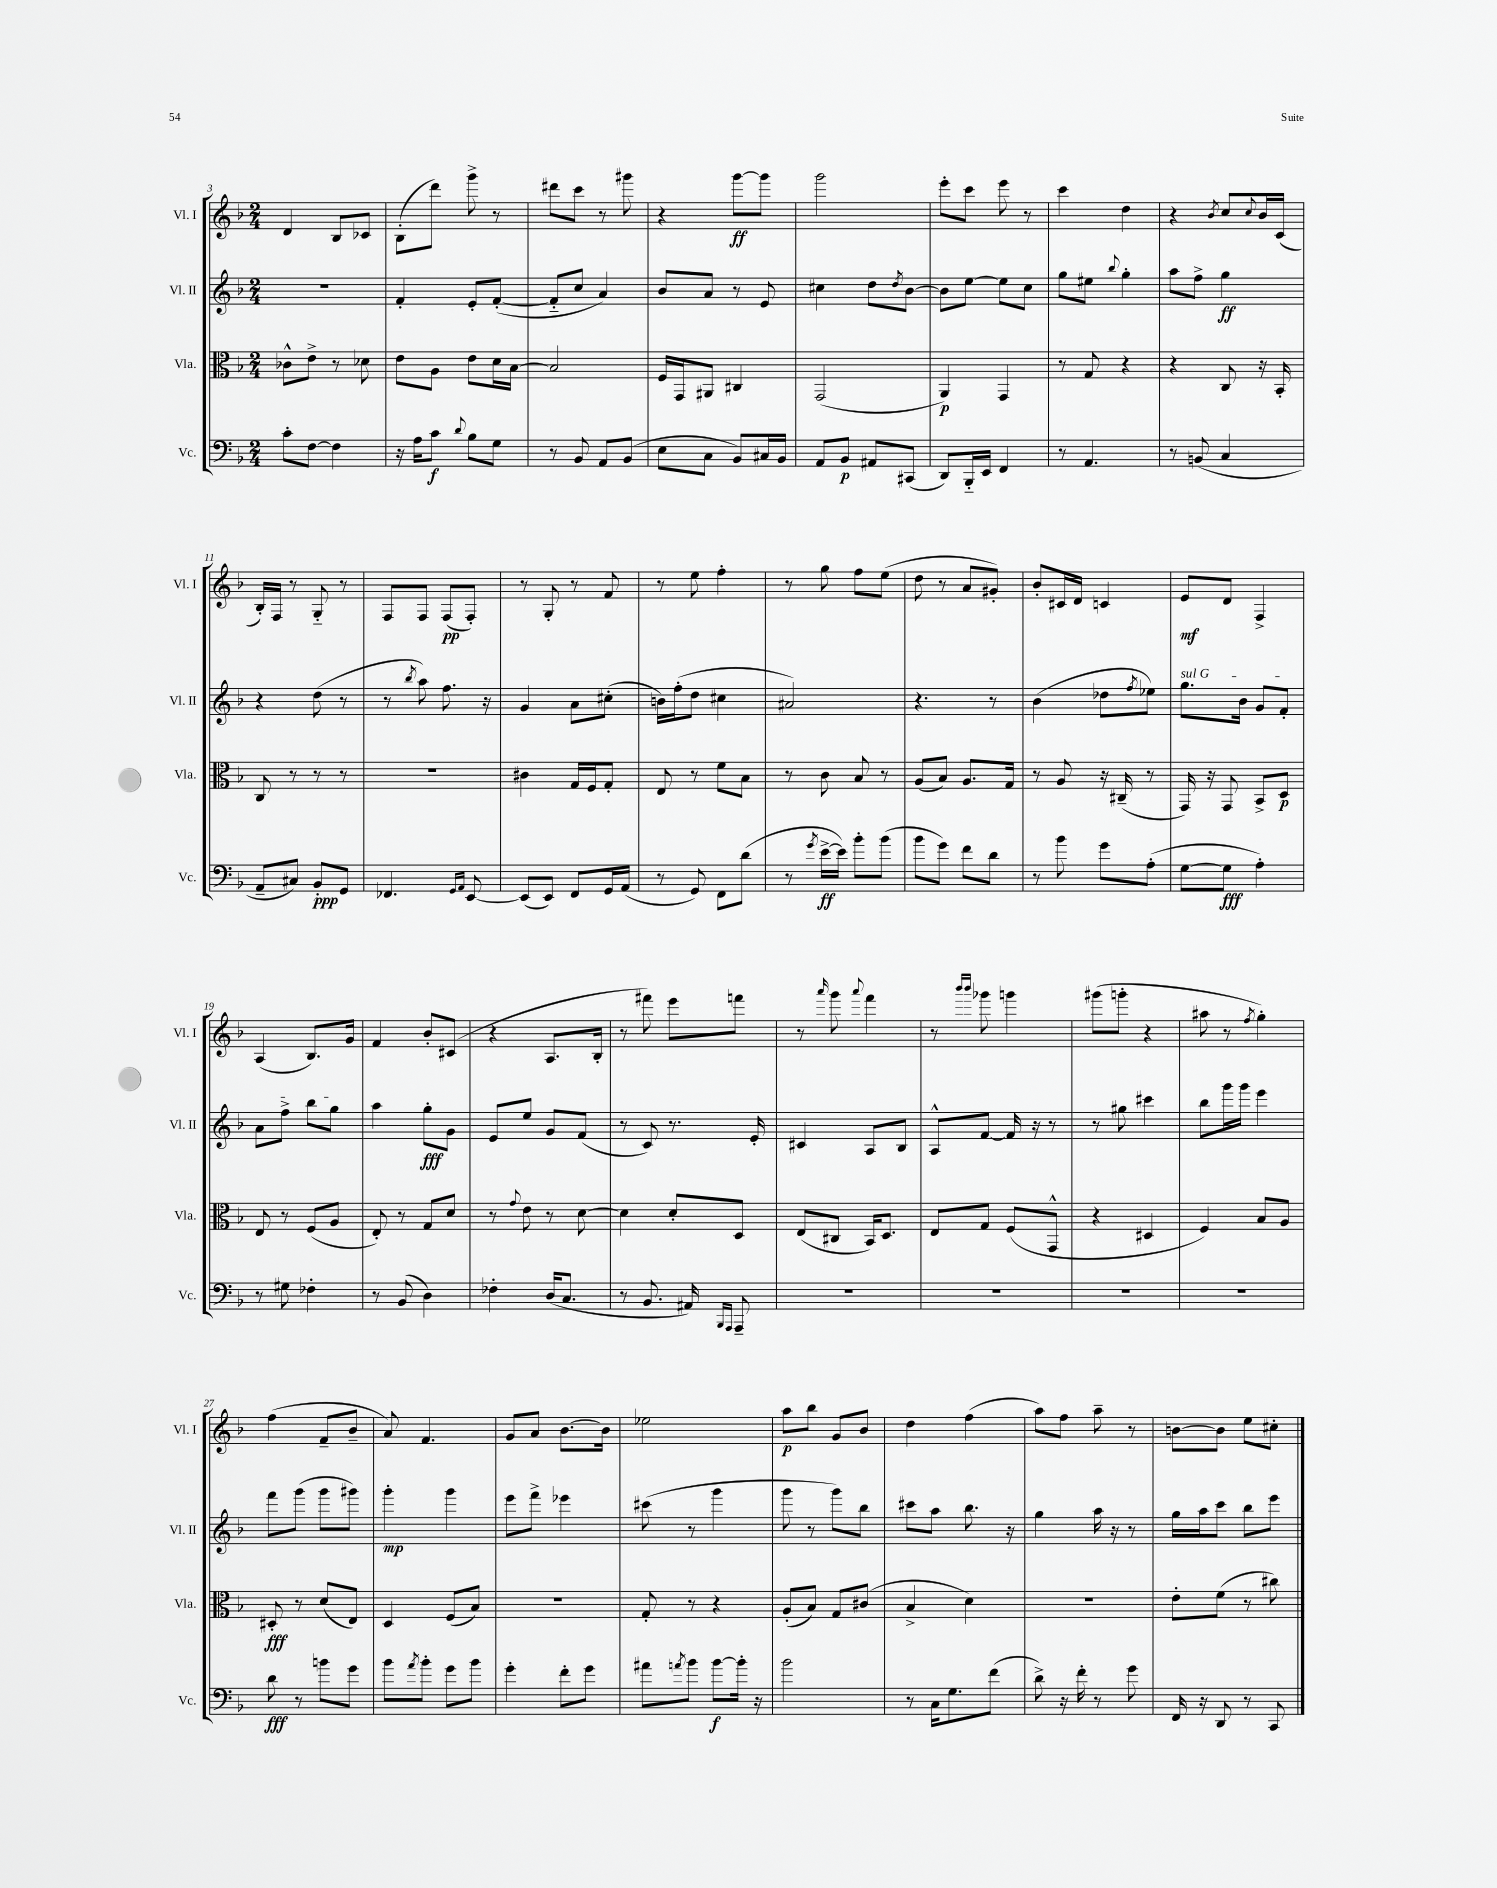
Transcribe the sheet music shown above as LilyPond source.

<<
\new StaffGroup <<
\new Staff = "s0" \with { instrumentName = "Vl. I" shortInstrumentName = "Vl. I" } {
    \clef treble \key f \major \numericTimeSignature \time 2/4
    d'4 bes8 ces'8 |
    bes8-.( d'''8) g'''8-> r8 |
    dis'''8 c'''8 r8 gis'''8 |
    r4 g'''8~\ff g'''8 |
    g'''2 |
    e'''8-. c'''8 e'''8 r8 |
    c'''4 d''4 |
    r4 \acciaccatura { bes'8 } c''8 \appoggiatura { c''8 } bes'16 c'16( |
    bes16-.) f16 r8 g8-_ r8 |
    f8 f8 f8\pp( f8-.) |
    r8 g8-. r8 f'8 |
    r8 e''8 f''4-. |
    r8 g''8 f''8 e''8( |
    d''8 r8 a'8 gis'8-.) |
    bes'8-. cis'16 d'16 c'4 |
    e'8\mf d'8 f4-> |
    a4( bes8.) g'16 |
    f'4 bes'8-. cis'8( |
    r4 a8. bes16-. |
    r8 fis'''8) e'''8 f'''8 |
    r8 \grace { a'''16 } g'''8 \appoggiatura { a'''8 } f'''4 |
    r8 \grace { bes'''16 bes'''16 } ges'''8 g'''4 |
    gis'''8( g'''8-. r4 |
    ais''8 r8 \acciaccatura { f''8 } g''4-.) |
    f''4( f'8-- bes'8-- |
    a'8) f'4. |
    g'8 a'8 bes'8.~ bes'16 |
    ees''2 |
    a''8\p bes''8 g'8 bes'8 |
    d''4 f''4( |
    a''8) f''8 a''8-- r8 |
    b'8~ b'8 e''8 cis''8-. \bar "|." |
}
\new Staff = "s1" \with { instrumentName = "Vl. II" shortInstrumentName = "Vl. II" } {
    \clef treble \key f \major \numericTimeSignature \time 2/4
    R2 |
    f'4-. e'8-. f'8~-.( |
    f'8-_ c''8 a'4) |
    bes'8 a'8 r8 e'8 |
    cis''4 d''8 \acciaccatura { d''8 } bes'8~ |
    bes'8 e''8~ e''8 c''8 |
    g''8 eis''8 \appoggiatura { bes''8 } g''4-. |
    a''8 f''8-> g''4\ff |
    r4 d''8( r8 |
    r8 \acciaccatura { bes''8 } a''8) f''8. r16 |
    g'4 a'8 cis''8-.( |
    b'16) f''16-.( d''8 cis''4 |
    ais'2) |
    r4. r8 |
    bes'4( des''8 \acciaccatura { f''8 } ees''8) |
    \once \override TextSpanner.bound-details.left.text = \markup { \italic "sul G" } g''8.\startTextSpan bes'16 g'8 f'8-. |
    a'8 f''8-> bes''8 g''8\stopTextSpan |
    a''4 g''8-.\fff g'8 |
    e'8 e''8 g'8 f'8( |
    r8 c'8) r8. e'16-. |
    cis'4 a8 bes8 |
    a8-^ f'8~ f'16 r16 r8 |
    r8 gis''8 cis'''4 |
    bes''8 g'''16 g'''16 e'''4 |
    f'''8 g'''8( g'''8 gis'''8) |
    g'''4-.\mp g'''4 |
    e'''8 f'''8-> ees'''4 |
    cis'''8( r8 g'''4 |
    g'''8 r8 g'''8) bes''8 |
    cis'''8 a''8 bes''8. r16 |
    g''4 a''16 r16 r8 |
    g''16 a''16 c'''8 bes''8 e'''8 \bar "|." |
}
\new Staff = "s2" \with { instrumentName = "Vla." shortInstrumentName = "Vla." } {
    \clef alto \key f \major \numericTimeSignature \time 2/4
    ces'8-^ e'8-> r8 des'8 |
    e'8 a8 e'8 d'16 bes16~ |
    bes2 |
    f16 g,16 ais,8 cis4 |
    g,2( |
    a,4\p) g,4 |
    r8 g8 r4 |
    r4 c8 r16 bes,16-. |
    c8 r8 r8 r8 |
    R2 |
    cis'4 g16 f16 g8-. |
    e8 r8 f'8 bes8 |
    r8 c'8 bes8 r8 |
    a8( bes8) a8. g16 |
    r8 a8 r16 cis16--( r8 |
    g,16) r16 g,8 bes,8-> d8\p |
    e8 r8 f8( a8 |
    e8-.) r8 g8 d'8 |
    r8 \appoggiatura { g'8 } e'8 r8 d'8~ |
    d'4 d'8-. d8 |
    e8( cis8 bes,16) d8. |
    e8 g8 f8( g,8-^ |
    r4 dis4 |
    f4) bes8 a8 |
    dis8-.\fff r8 d'8( e8) |
    d4 f8( bes8) |
    R2 |
    g8-. r8 r4 |
    a8-.( bes8) g8 cis'8( |
    bes4-> d'4) |
    r2 |
    e'8-. f'8( r8 cis''8) \bar "|." |
}
\new Staff = "s3" \with { instrumentName = "Vc." shortInstrumentName = "Vc." } {
    \clef bass \key f \major \numericTimeSignature \time 2/4
    c'8-. f8~ f4 |
    r16 a16 c'8\f \appoggiatura { d'8 } bes8 g8 |
    r8 bes,8 a,8 bes,8( |
    e8 c8 bes,8) cis16 bes,16 |
    a,8 bes,8\p ais,8 cis,8( |
    d,8) bes,,16-_ e,16 f,4 |
    r8 a,4. |
    r8 b,8( c4 |
    a,8-- cis8) bes,8-.\ppp g,8 |
    fes,4. \grace { g,16 a,16 } e,8~ |
    e,8( e,8) f,8 g,16 a,16( |
    r8 g,8) f,8 d'8( |
    r8 \acciaccatura { g'8 } e'16~->\ff e'16) bes'8-. bes'8( |
    bes'8 g'8) f'8 d'8 |
    r8 bes'8 g'8 a8-.( |
    g8~ g8\fff a4-.) |
    r8 gis8 fes4-. |
    r8 bes,8( d4) |
    fes4-. d16( c8. |
    r8 bes,8. ais,16) \grace { bes,,16 a,,16 } a,,8-- |
    R2 |
    R2 |
    R2 |
    R2 |
    d'8\fff r8 b'8 g'8 |
    bes'8 \acciaccatura { a'8 } bes'8-. g'8 bes'8 |
    g'4-. f'8-. g'8 |
    ais'8 \acciaccatura { a'8 } bes'8 bes'8~\f bes'16-. r16 |
    bes'2 |
    r8 c16 g8. f'8( |
    d'8->) r16 f'16-. r8 g'8 |
    f,16 r16 d,8 r8 c,8 \bar "|." |
}
>>
>>
\layout { \context { \Score currentBarNumber = #3 } }
